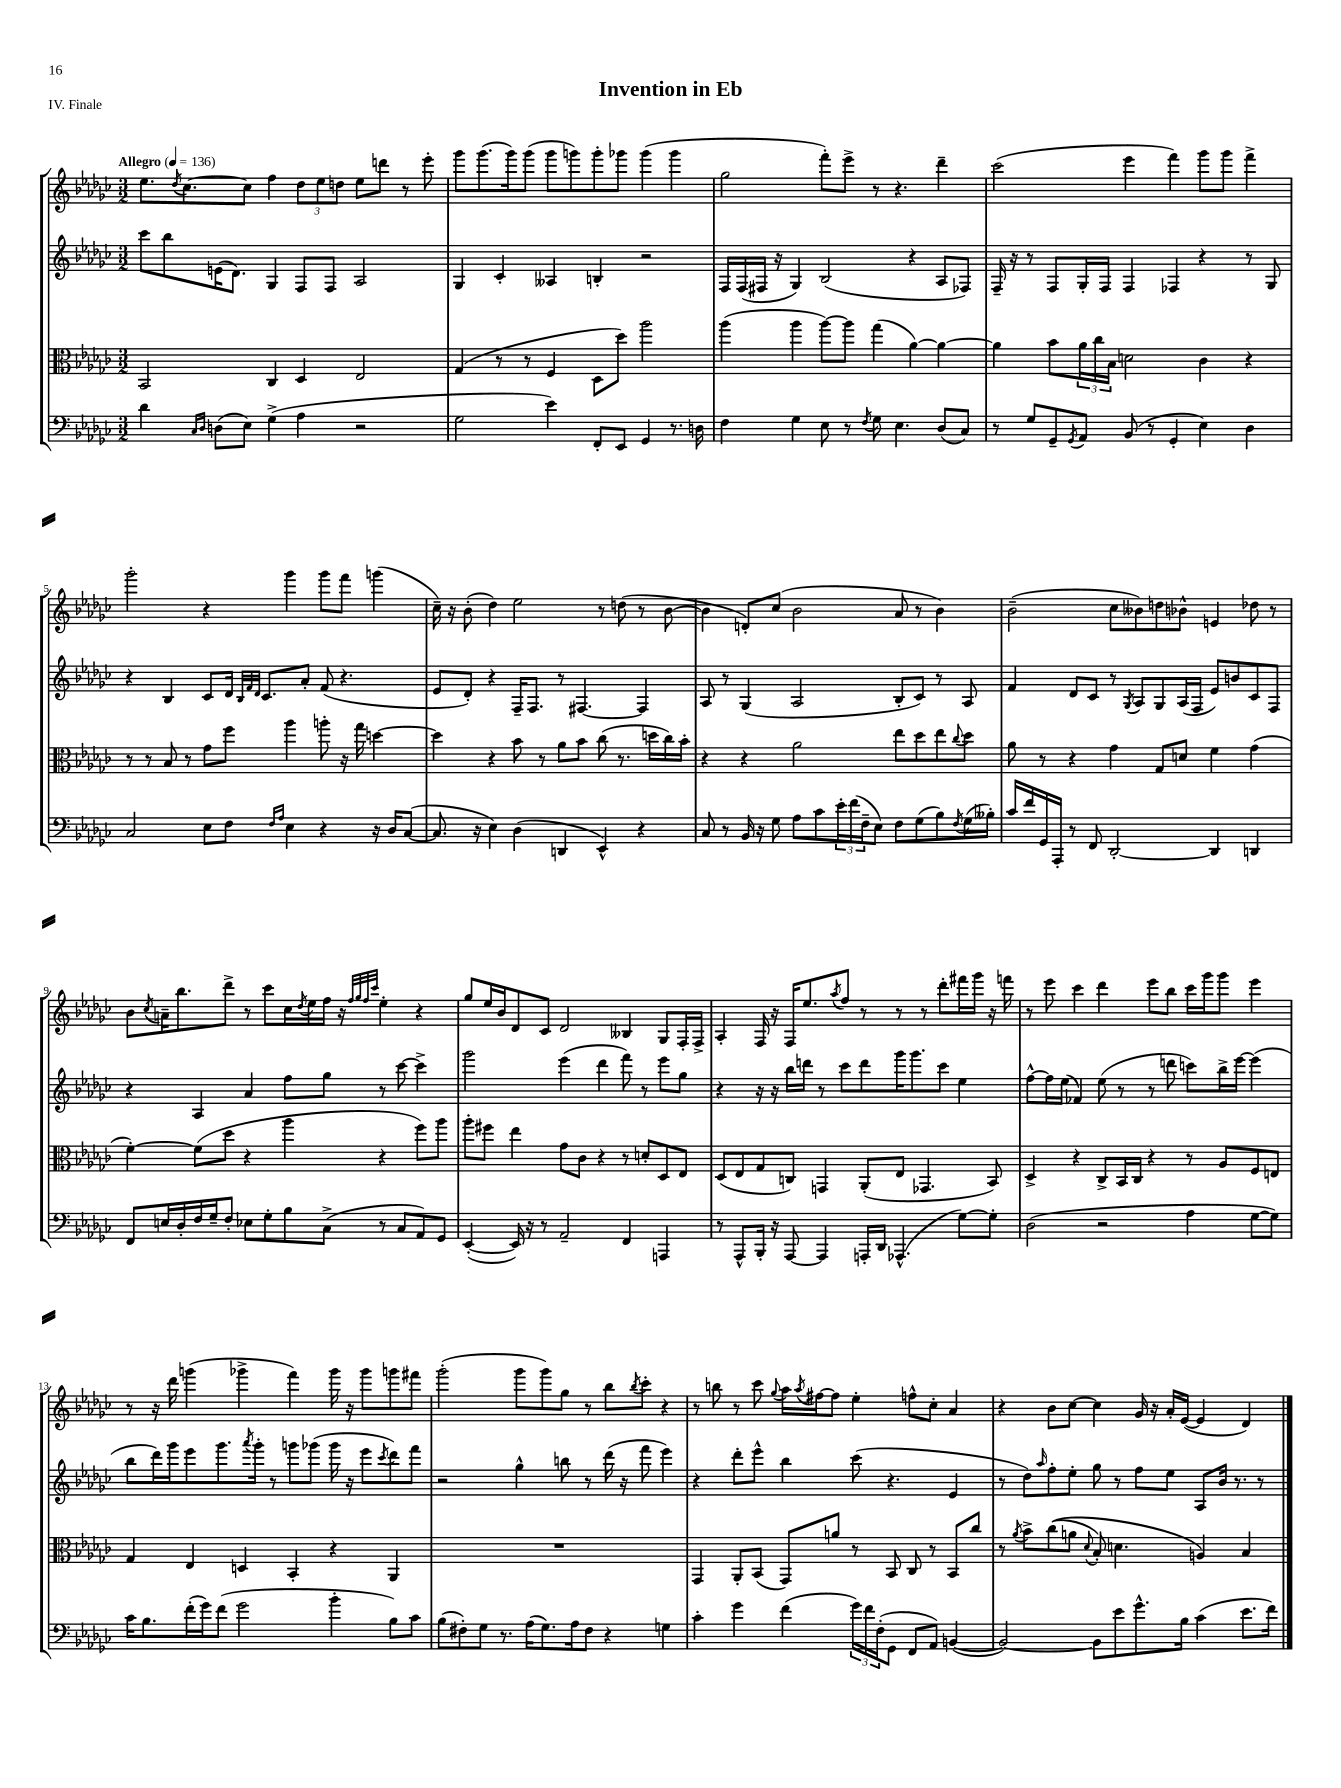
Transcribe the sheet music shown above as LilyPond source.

\header { title = "Invention in Eb" piece = "IV. Finale" }
<<
\new StaffGroup <<
\new Staff = "s0" {
    \clef treble \key ges \major \numericTimeSignature \time 3/2 \tempo "Allegro" 4 = 136
    ees''8. \acciaccatura { des''8 } ces''8.~ ces''8 f''4 \tuplet 3/2 { des''8 ees''8 d''8 } ees''8 d'''8 r8 ees'''8-. |
    ges'''8 ges'''8.( ges'''16) ges'''8( ges'''8 g'''8) g'''8-. ges'''8 ges'''4( ges'''4 |
    ges''2 f'''8-.) ees'''8-> r8 r4. des'''4-- |
    ces'''2( ees'''4 f'''4) ges'''8 ges'''8 f'''4-> |
    ges'''2-. r4 ges'''4 ges'''8 f'''8 g'''4( |
    ces''16--) r16 bes'8-.( des''4) ees''2 r8 d''8( r8 bes'8~ |
    bes'4 d'8-.) ces''8( bes'2 aes'8 r8 bes'4) |
    bes'2--( ces''8 beses'8) d''8 bes'8-^ e'4 des''8 r8 |
    bes'8 \acciaccatura { ces''8 } a'16-- bes''8. des'''8-> r8 ces'''8 ces''16 \acciaccatura { des''8 } ees''16 f''16 r16 \grace { f''32 ges''32 f''32 ces'''32 } ees''4-. r4 |
    ges''8 ees''16 bes'16 des'8 ces'8 des'2 beses4 ges8 f16-. f16-> |
    aes4-. f16 r16 f16 ees''8. \acciaccatura { aes''8 } f''8 r8 r8 r8 des'''8-. fis'''16 ges'''16 r16 f'''16 |
    r8 ees'''8 ces'''4 des'''4 ees'''8 bes''8 ces'''16 ges'''16 ges'''8 ees'''4 |
    r8 r16 des'''16 g'''4( ges'''4-> f'''4) ges'''16 r16 ges'''8 g'''8 fis'''8 |
    ges'''2-.( ges'''8 ges'''8) ges''8 r8 bes''8 \acciaccatura { bes''8 } ces'''8-. r4 |
    r8 b''8 r8 ces'''8 \appoggiatura { ges''8 } aes''16 \acciaccatura { aes''8 } fis''16~ fis''8 ees''4-. f''8-^ ces''8-. aes'4 |
    r4 bes'8 ces''8~ ces''4 ges'16 r16 aes'16-. ees'16~( ees'4 des'4) \bar "|." |
}
\new Staff = "s1" {
    \clef treble \key ges \major \numericTimeSignature \time 3/2
    ces'''8 bes''8 e'16( des'8.) ges4 f8 f8 aes2 |
    ges4 ces'4-. aeses4 b4-. r2 |
    f16 f16( fis16 r16 ges4) bes2( r4 aes8 fes8) |
    f16-- r16 r8 f8 ges16-. f16 f4 fes4 r4 r8 ges8 |
    r4 bes4 ces'8 des'16 \grace { bes32 f'32 des'32 } ces'8. aes'8-. f'8( r4. |
    ees'8 des'8-.) r4 f16-- f8. r8 fis4.~ fis4 |
    aes8 r8 ges4( aes2 bes8-. ces'8) r8 aes8 |
    f'4 des'8 ces'8 r8 \acciaccatura { ges8 } aes8 ges8 aes16( f16 ees'8) b'8 ces'8 f8 |
    r4 aes4 aes'4 f''8 ges''8 r8 ces'''8~ ces'''4-> |
    ges'''2 ees'''4( des'''4 f'''8) r8 ees'''8 ges''8 |
    r4 r16 r16 bes''16 d'''16 r8 ces'''8 d'''8 ges'''16 ges'''8. ces'''8 ees''4 |
    f''8~-^ f''16 ees''16( fes'4) ees''8( r8 r8 d'''8 c'''8) bes''16-> ees'''16~ ees'''4( |
    bes''8 des'''16) ges'''16 ees'''8 ges'''8. \acciaccatura { aes'''8 } ges'''16-. r8 g'''8 ges'''8( ges'''16 r16 ees'''8 \acciaccatura { ces'''8 } des'''8) f'''8 |
    r2 ges''4-^ b''8 r8 des'''16( r16 f'''8 ees'''4) |
    r4 des'''8-. ees'''8-^ bes''4 ces'''8( r4. ees'4 |
    r8 des''8) \grace { aes''16 } f''8-. ees''8-. ges''8 r8 f''8 ees''8 aes8 bes'16 r8. r8 \bar "|." |
}
\new Staff = "s2" {
    \clef alto \key ges \major \numericTimeSignature \time 3/2
    bes,2 ces4 des4 ees2 |
    ges4( r8 r8 f4 des8 des''8) aes''2 |
    aes''4( aes''4 aes''8~) aes''8 ges''4( aes'4~) aes'4~ |
    aes'4 bes'8 \tuplet 3/2 { aes'16 ces''16 bes16 } d'2 ces'4 r4 |
    r8 r8 bes8 r8 ges'8 f''8 aes''4 a''8-. r16 ges''16 d''4~ |
    d''4 r4 bes'8 r8 aes'8 bes'8 ces''8( r8. d''16 ces''16) bes'16-. |
    r4 r4 aes'2 ees''8 des''8 ees''8 \appoggiatura { ces''8 } des''8 |
    aes'8 r8 r4 ges'4 ges8 d'8 f'4 ges'4( |
    f'4~-.) f'8( des''8 r4 aes''4 r4 f''8) aes''8 |
    aes''8-. fis''8 ees''4 ges'8 ces'8 r4 r8 d'8-. des8 ees8 |
    des8( ees8 ges8 c8) g,4 aes,8-.( ees8 ges,4. bes,8) |
    des4-> r4 ces8-> bes,16 ces16 r4 r8 aes8 f8 e8 |
    ges4 ees4 d4 bes,4-. r4 aes,4 |
    R1. |
    ges,4 aes,8-. bes,8( ges,8) a'8 r8 bes,8 ces8 r8 bes,8 ces''8 |
    r8 \acciaccatura { aes'8 } bes'8-> ces''8(\( a'8 \appoggiatura { des'8 } bes8-.) d'4. a4\) bes4 \bar "|." |
}
\new Staff = "s3" {
    \clef bass \key ges \major \numericTimeSignature \time 3/2
    des'4 \grace { ces16 des16 } d8( ees8) ges4->( aes4 r2 |
    ges2 ees'4) f,8-. ees,8 ges,4 r8. d16 |
    f4 ges4 ees8 r8 \acciaccatura { f8 } ges8 ees4. des8( ces8) |
    r8 ges8 ges,8-- \acciaccatura { ges,8 } aes,8 bes,8( r8 ges,4-. ees4) des4 |
    ces2 ees8 f8 \grace { f16 aes16 } ees4 r4 r16 des16 ces8~( |
    ces8. r16 ees4) des4( d,4 ees,4-^) r4 |
    ces8 r8 bes,16 r16 ges8 aes8 ces'8 \tuplet 3/2 { ees'16-. f'16( f16-- } ees8) f8 ges8( bes8) \acciaccatura { f8 } ges16( beses16-.) |
    ces'16 f'16 ges,16 aes,,16-. r8 f,8 des,2~-. des,4 d,4 |
    f,8 e16 des16-. f16 ges16-- f8-. ees8 ges8-. bes8 ces8->( r8 ces8 aes,8) ges,8 |
    ees,4~-.( ees,16) r16 r8 aes,2-- f,4 a,,4 |
    r8 aes,,8-^ bes,,16-. r16 aes,,8~ aes,,4 a,,16-. des,16 aes,,4.-^( ges8~) ges8-. |
    des2( r2 aes4 ges8~ ges8) |
    ces'16 bes8. f'16-.( ges'16) f'8( ges'2 bes'4-. bes8) ces'8 |
    bes8( fis8-.) ges8 r8. aes16( ges8.) aes16 fis8 r4 g4 |
    ces'4-. ges'4 f'4( \tuplet 3/2 { ges'16) f'16 f16-.( } ges,8 f,8 aes,8) b,4~( |
    b,2~) b,8 ees'8 ges'8.-^ bes16 ces'4( ees'8. f'16) \bar "|." |
}
>>
>>
